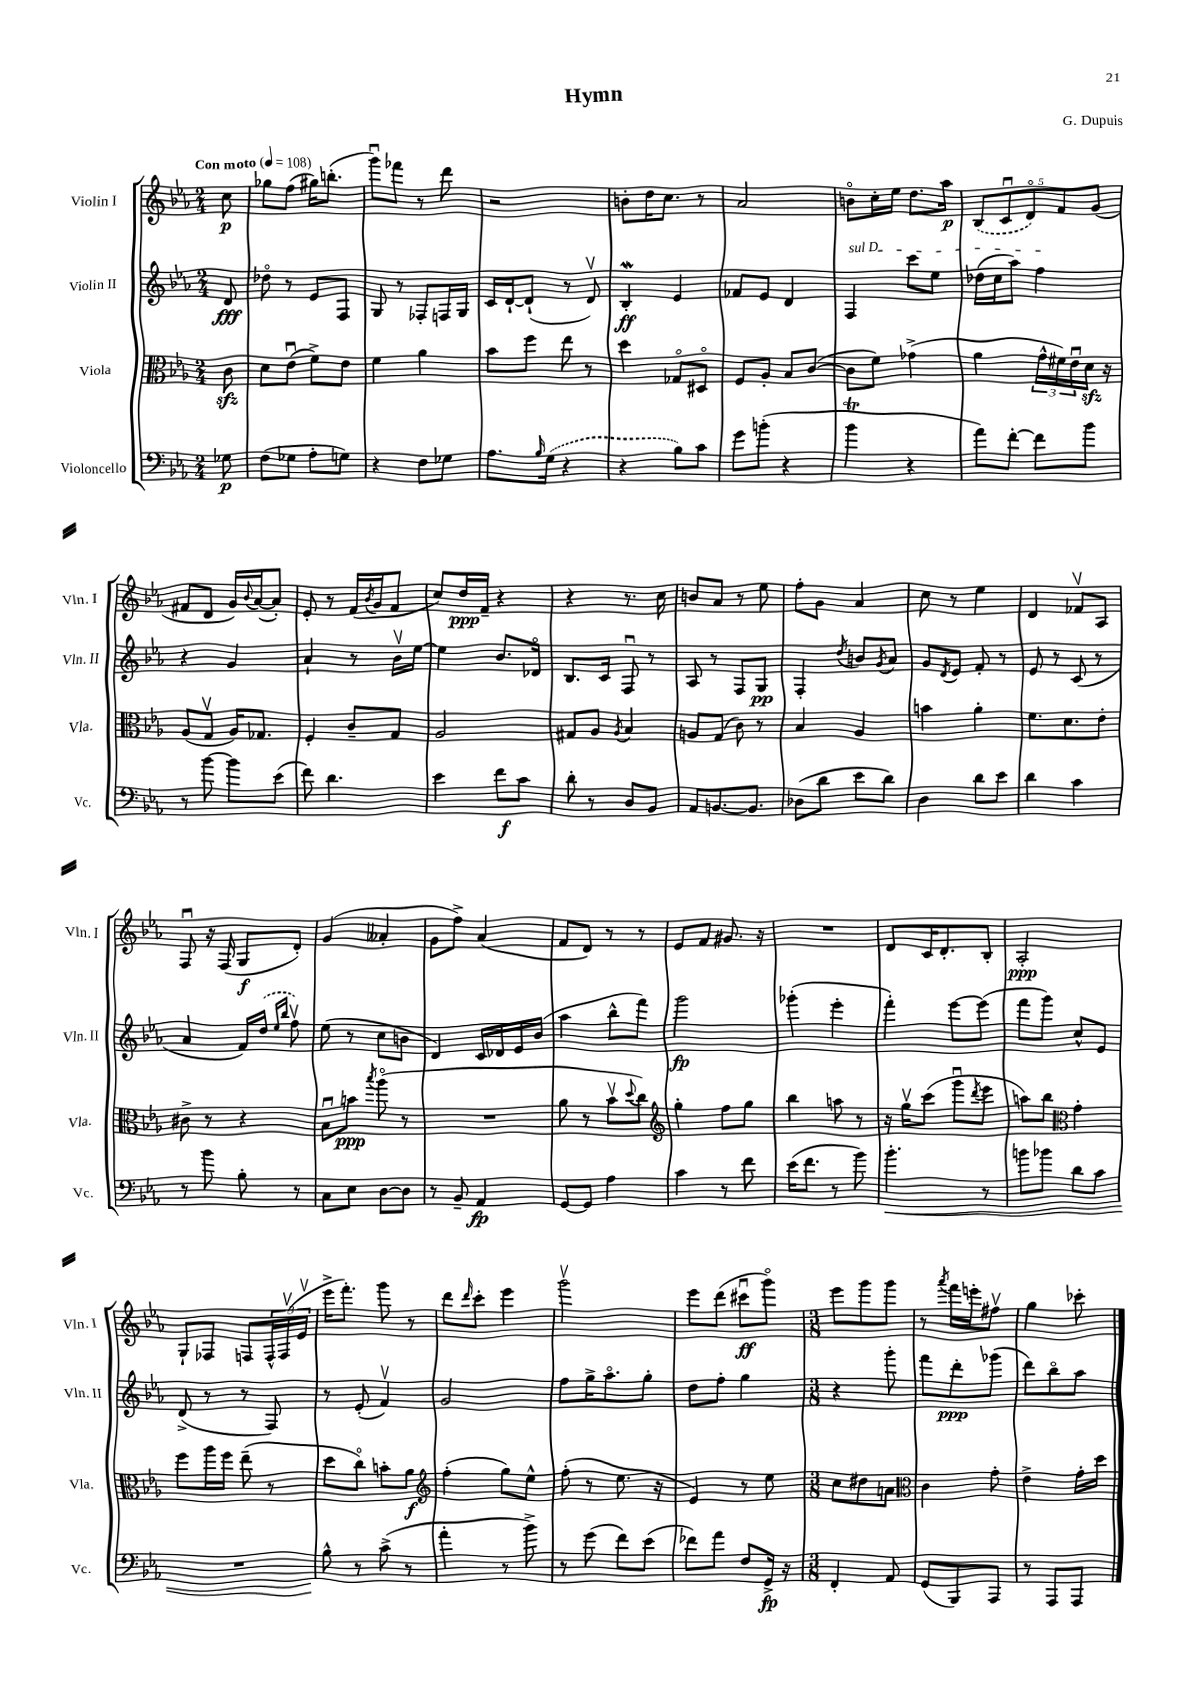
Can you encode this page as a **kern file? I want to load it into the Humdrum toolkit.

**kern	**dynam	**kern	**dynam	**kern	**dynam	**kern	**dynam
*part4	*part4	*part3	*part3	*part2	*part2	*part1	*part1
*staff4	*staff4	*staff3	*staff3	*staff2	*staff2	*staff1	*staff1
*I"Violoncello	*	*I"Viola	*	*I"Violin II	*	*I"Violin I	*
*I'Vc.	*	*I'Vla.	*	*I'Vln. II	*	*I'Vln. I	*
*clefF4	*	*clefC3	*	*clefG2	*	*clefG2	*
*k[b-e-a-]	*	*k[b-e-a-]	*	*k[b-e-a-]	*	*k[b-e-a-]	*
*M2/4	*	*M2/4	*	*M2/4	*	*M2/4	*
*MM108	*	*MM108	*	*MM108	*	*MM108	*
=	=	=	=	=	=	=	=
!	!	!	!	!	!	!LO:TX:a:B:t=Con moto	!
8G-X\	p	8czz\	.	8d/	fff	8cc\	p
=1	=1	=1	=1	=1	=1	=1	=1
(8F\L	.	8d\L	.	8dd-X\	.	8gg-X\L	.
8G-X\J	.	(8e-u\J	.	8r	.	(8ff\J	.
8A-'\L	.	8f^\L)	.	8e-/L	.	16gg#X\KL)	.
.	.	.	.	.	.	(8.bbn'\J	.
8Gn\J)	.	8e-\J	.	8F/J	.	.	.
=2	=2	=2	=2	=2	=2	=2	=2
4r	.	4f\	.	8G/	.	8gggu\L)	.
.	.	.	.	8r	.	8fff-X\J	.
8F\L	.	4a-\	.	8F-X'/L	.	8r	.
8G-X\J	.	.	.	16Fn/L	.	8ddd\	.
.	.	.	.	16G/JJ	.	.	.
=3	=3	=3	=3	=3	=3	=3	=3
8.A-\L	.	8b-\L	.	16c/LL	.	2r	.
.	.	.	.	[16d`/J	.	.	.
.	.	8ff\J	.	(8d`/J]	.	.	.
16qqB-/	.	.	.	.	.	.	.
(16G\Jk	.	.	.	.	.	.	.
4r	.	8ee-\	.	8r	.	.	.
.	.	8r	.	8dv/)	.	.	.
=4	=4	=4	=4	=4	=4	=4	=4
4r	.	4dd\	.	4B-W'/	ff	8bn'\L	.
.	.	.	.	.	.	16dd\K	.
.	.	.	.	.	.	8.cc\J	.
8B-\L)	.	8G-X/L	.	4e-/	.	.	.
8c\J	.	8D#X/J	.	.	.	8r	.
=5	=5	=5	=5	=5	=5	=5	=5
8g\L	.	8F/L	.	8f-X/L	.	2a-/	.
(8bn'\J	.	8A-'/J	.	8e-/J	.	.	.
4r	.	8B-/L	.	4d/	.	.	.
.	.	([8c/J	.	.	.	.	.
=6	=6	=6	=6	=6	=6	=6	=6
!	!	!	!	!LO:TX:a:i:t=sul D	!	!	!
4b-T\	.	8c\L]	.	4F/	.	8bn\L	.
.	.	8f\J)	.	.	.	16cc'\L	.
.	.	.	.	.	.	16ee-\JJ	.
4r	.	(4g-X^\	.	8ccc\L	.	8.dd\L	.
.	.	.	.	8ee-\J	.	.	.
.	.	.	.	.	.	16aa-\Jk	p
=7	=7	=7	=7	=7	=7	=7	=7
8a-\L)	.	4a-\	.	(16dd-X\LL	.	(10B-/L	.
.	.	.	.	16cc\J	.	.	.
.	.	.	.	.	.	10cu/	.
[8f'\J	.	.	.	8aa-\J)	.	.	.
.	.	.	.	.	.	10d/)	.
8f\L]	.	24g^^\LL	.	4ff\	.	.	.
.	.	24f#X\)	.	.	.	.	.
.	.	.	.	.	.	10f/	.
.	.	24e-u\	.	.	.	.	.
8b-\J	.	16dzz\JJ	.	.	.	.	.
.	.	.	.	.	.	(10g/J	.
.	.	16r	.	.	.	.	.
!!LO:LB:g=z
=8	=8	=8	=8	=8	=8	=8	=8
8r	.	(8A-/L	.	4r	.	8f#X/L	.
[8b-\	.	8Gv/J	.	.	.	8d/J	.
8b-\L]	.	16A-/KL)	.	4g/	.	16g/LL)	.
.	.	.	.	.	.	8qqb-/	.
.	.	8.G-X/J	.	.	.	([16a-/J	.
(8e-\J	.	.	.	.	.	8a-'/J])	.
=9	=9	=9	=9	=9	=9	=9	=9
8f\)	.	4F'/	.	4a-`/	.	8e-'/	.
4.d\	.	.	.	.	.	8r	.
.	.	8c~/L	.	8r	.	(16f/LL	.
.	.	.	.	.	.	8qb-/	.
.	.	.	.	.	.	16g/J	.
.	.	8G/J	.	16b-v\LL	.	8f/J	.
.	.	.	.	[16ee-\JJ	.	.	.
=10	=10	=10	=10	=10	=10	=10	=10
4e-\	.	2A-/	.	4ee-\]	.	8cc/L)	.
.	.	.	.	.	.	16dd/L	ppp
.	.	.	.	.	.	16f~/JJ	.
8f\L	f	.	.	8.b-/L	.	4r	.
8c\J	.	.	.	.	.	.	.
.	.	.	.	16d-X/Jk	.	.	.
=11	=11	=11	=11	=11	=11	=11	=11
8d'\	.	8G#X/L	.	8.B-/L	.	4r	.
8r	.	8A-/J	.	.	.	.	.
.	.	.	.	16c/Jk	.	.	.
.	.	8qA-/	.	.	.	.	.
8D/L	.	4B-/	.	8Fu/	.	8.r	.
8BB-/J	.	.	.	8r	.	.	.
.	.	.	.	.	.	16cc\	.
=12	=12	=12	=12	=12	=12	=12	=12
8AA-/L	.	8An/L	.	8A-/	.	8bn/L	.
[8.BBn/	.	(8G/J	.	8r	.	8a-/J	.
.	.	8c\)	.	8F/L	.	8r	.
8.BB/J]	.	.	.	.	.	.	.
.	.	8r	.	8G/J	pp	8ee-\	.
=13	=13	=13	=13	=13	=13	=13	=13
(8D-X\L	.	4B-/	.	4F'/	.	8ff'\L	.
8d\J	.	.	.	.	.	8g\J	.
.	.	.	.	8qdd/	.	.	.
8e-\L	.	4A-/	.	8bn/L	.	4a-/	.
.	.	.	.	8qg/	.	.	.
8d\J)	.	.	.	8a-/J	.	.	.
=14	=14	=14	=14	=14	=14	=14	=14
4D\	.	4bn\	.	8g/L	.	8cc\	.
.	.	.	.	8qd/	.	.	.
.	.	.	.	8e-/J	.	8r	.
8d\L	.	4a-'\	.	8f'/	.	4ee-\	.
8e-\J	.	.	.	8r	.	.	.
=15	=15	=15	=15	=15	=15	=15	=15
4d\	.	8.f\L	.	8e-/	.	4d/	.
.	.	.	.	8r	.	.	.
.	.	8.d\	.	.	.	.	.
4c\	.	.	.	(8c/	.	8f-Xv/L	.
.	.	8e-'\J	.	8r	.	8A-/J	.
!!LO:LB:g=z
=16	=16	=16	=16	=16	=16	=16	=16
8r	.	8c#X^\	.	4a-/	.	8Fu/	.
8b-\	.	8r	.	.	.	16r	.
.	.	.	.	.	.	(16F/	.
8B-'\	.	4r	.	16f/LL)	.	8G/L	f
.	.	.	.	(16dd/JJ	.	.	.
.	.	.	.	16qqee-/LL	.	.	.
.	.	.	.	16qqbb-/JJ	.	.	.
8r	.	.	.	8ffv\)	.	8d'/J)	.
=17	=17	=17	=17	=17	=17	=17	=17
8C\L	.	8B-u\L	.	(8ee-\	.	(4g/	.
8E-\J	.	8bn\J	ppp	8r	.	.	.
.	.	8qbb-/	.	.	.	.	.
[8D\L	.	(8aa-\	.	8cc\L	.	4a--X'/	.
8D\J]	.	8r	.	8bn\J	.	.	.
=18	=18	=18	=18	=18	=18	=18	=18
8r	.	2r	.	4d/)	.	8g\L	.
8BB-~/	.	.	.	.	.	8ff^\J)	.
4AA-/	fp	.	.	16c/LL	.	(4a-/	.
.	.	.	.	16d-X/	.	.	.
.	.	.	.	16e-/	.	.	.
.	.	.	.	(16b-/JJ	.	.	.
=19	=19	=19	=19	=19	=19	=19	=19
[8GG/L	.	8a-\	.	4aa-\	.	8f/L	.
8GG/J]	.	8r	.	.	.	8d/J)	.
4A-\	.	8b-v\L	.	8bb-^^\L	.	8r	.
.	.	8qqdd/	.	.	.	.	.
.	.	8cc\J)	.	8fff\J)	.	8r	.
=20	=20	=20	=20	=20	=20	=20	=20
*	*	*clefG2	*	*	*	*	*
4c\	.	4gg'\	.	2ggg\	fp	8e-/L	.
.	.	.	.	.	.	8f/J	.
8r	.	8ff\L	.	.	.	8.g#X/	.
8f\	.	8gg\J	.	.	.	.	.
.	.	.	.	.	.	16r	.
=21	=21	=21	=21	=21	=21	=21	=21
(16e-\KL	.	4bb-\	.	(4ggg-X'\	.	2r	.
8.f\J	.	.	.	.	.	.	.
8r	.	8aan\	.	4eee-'\	.	.	.
8b-\)	.	8r	.	.	.	.	.
=22	=22	=22	=22	=22	=22	=22	=22
!	!LO:HP:b	!	!	!	!	!	!
4.b-'\	<	16r	.	4fff'\)	.	8d/L	.
.	.	16ggv\KL	.	.	.	.	.
.	.	(8ccc\J	.	.	.	16c/K	.
.	.	.	.	.	.	8.d'/	.
.	.	8gggu\L	.	[8eee-\L	.	.	.
.	.	8qddd/	.	.	.	.	.
8r	.	8eee-\J	.	(8eee-\J]	.	8B-'/J	.
=23	=23	=23	=23	=23	=23	=23	=23
8bn\L	.	8aan\L)	.	8fff\L	.	2A-'/	ppp
8b-X\J	.	8bb-\J	.	8ggg\J)	.	.	.
*	*	*clefC3	*	*	*	*	*
8d\L	.	4g'\	.	8cc^^/L	.	.	.
8c\J	.	.	.	8e-/J	.	.	.
!!LO:LB:g=z
=24	=24	=24	=24	=24	=24	=24	=24
2r	.	8ff\L	.	(8d^/	.	8G`/L	.
.	.	16aa-\L	.	8r	.	8F-X/J	.
.	.	16ff\JJ	.	.	.	.	.
.	.	(8ee-~\	.	8r	.	8Fn/L	.
.	.	8r	.	8F/)	.	24F^^/L	.
.	.	.	.	.	.	(24Fv/	.
.	.	.	.	.	.	24e-v/JJ	.
=25	=25	=25	=25	=25	=25	=25	=25
8B-^^\	.	8dd\L	.	8r	.	16eee-^\KL	.
.	.	.	.	.	.	8.fff'\J)	.
8r	[	8cc\J)	.	(8e-'/	.	.	.
(8c^\	.	8bn'\L	.	4fv/)	.	8ggg\	.
8r	.	8a-\J	f	.	.	8r	.
=26	=26	=26	=26	=26	=26	=26	=26
*	*	*clefG2	*	*	*	*	*
4a-'\	.	(4ff'\	.	2g/	.	8ddd\L	.
.	.	.	.	.	.	16qqddd/	.
.	.	.	.	.	.	8ccc'\J	.
8r	.	8gg\L)	.	.	.	4eee-\	.
8b-^\)	.	8ee-^^\J	.	.	.	.	.
=27	=27	=27	=27	=27	=27	=27	=27
8r	.	(8ff'\	.	8ff\L	.	2gggv\	.
(8g\	.	8r	.	16gg^\K	.	.	.
.	.	.	.	8.aa-\	.	.	.
8f\L)	.	8.ee-\	.	.	.	.	.
(8e-\J	.	.	.	8gg'\J	.	.	.
.	.	16r	.	.	.	.	.
=28	=28	=28	=28	=28	=28	=28	=28
8f-X\L)	.	4e-/)	.	8dd\L	.	8eee-\L	.
8a-\J	.	.	.	8ff'\J	.	(8ddd\J	.
8F/L	.	8r	.	4gg\	.	8ccc#Xu\L	ff
16GG^/Jk	fp	8ee-\	.	.	.	8ggg\J)	.
16r	.	.	.	.	.	.	.
=29	=29	=29	=29	=29	=29	=29	=29
*M3/8	*	*M3/8	*	*M3/8	*	*M3/8	*
4FF'/	.	8cc\L	.	4r	.	8eee-\L	.
.	.	8dd#X\	.	.	.	8ggg\	.
8AA-/	.	8an\J	.	8ggg'\	.	8ggg\J	.
=30	=30	=30	=30	=30	=30	=30	=30
*	*	*clefC3	*	*	*	*	*
(8GG/L	.	4c\	.	8fff\L	.	8r	.
.	.	.	.	.	.	8qaaa-/	.
8BBB-/)	.	.	.	8ddd'\	ppp	16fff\LL	.
.	.	.	.	.	.	16eeen'\J	.
8AAA-/J	.	8g'\	.	(8ggg-X\J	.	8ff#Xv\J	.
=31	=31	=31	=31	=31	=31	=31	=31
8r	.	4e-^\	.	8ddd\L)	.	4gg\	.
8AAA-/L	.	.	.	8bb-\	.	.	.
8AAA-/J	.	16g'\LL	.	8aa-\J	.	8ccc-X'\	.
.	.	16dd\JJ	.	.	.	.	.
==	==	==	==	==	==	==	==
*-	*-	*-	*-	*-	*-	*-	*-
